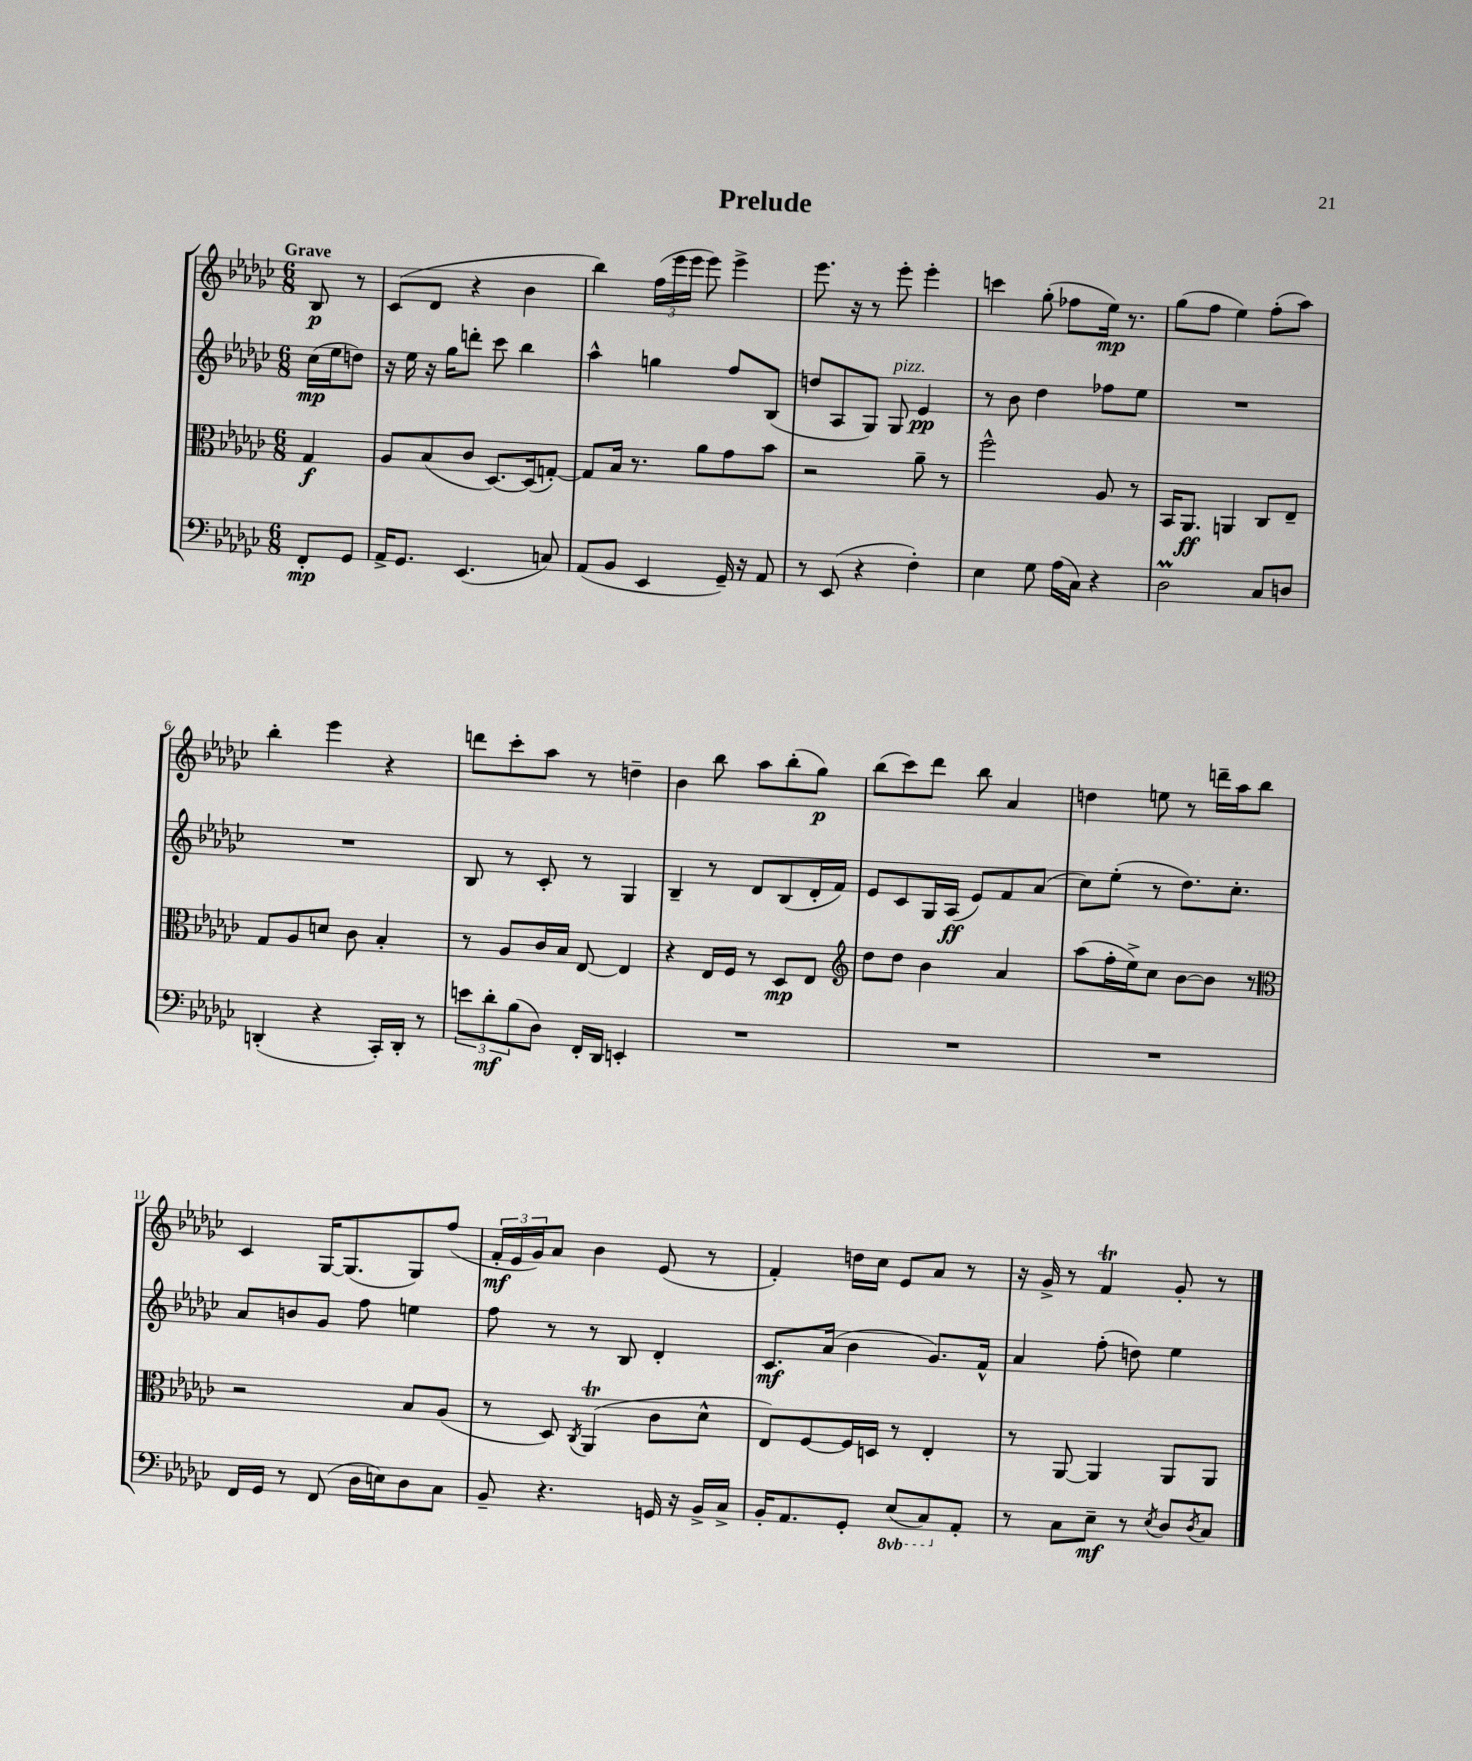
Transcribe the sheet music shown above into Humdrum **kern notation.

**kern	**dynam	**kern	**dynam	**kern	**dynam	**kern	**dynam
*part4	*part4	*part3	*part3	*part2	*part2	*part1	*part1
*staff4	*staff4	*staff3	*staff3	*staff2	*staff2	*staff1	*staff1
*clefF4	*	*clefC3	*	*clefG2	*	*clefG2	*
*k[b-e-a-d-g-c-]	*	*k[b-e-a-d-g-c-]	*	*k[b-e-a-d-g-c-]	*	*k[b-e-a-d-g-c-]	*
*M6/8	*	*M6/8	*	*M6/8	*	*M6/8	*
=	=	=	=	=	=	=	=
!	!	!	!	!	!	!LO:TX:a:B:t=Grave	!
8FF'/L	mp	4G-/	f	(16cc-\LL	mp	8B-/	p
.	.	.	.	16ee-\J	.	.	.
8GG-/J	.	.	.	8ddn\J)	.	8r	.
=1	=1	=1	=1	=1	=1	=1	=1
16AA-^/KL	.	8A-/L	.	16r	.	(8c-/L	.
8.GG-/J	.	.	.	16ee-\	.	.	.
.	.	(8B-/	.	16r	.	8d-/J	.
.	.	.	.	16gg-\KL	.	.	.
(4.EE-/	.	8c-/J	.	8dddn'\J	.	4r	.
.	.	[8.D-/L)	.	8ccc-\	.	.	.
.	.	.	.	4bb-\	.	4b-\	.
.	.	(16D-/k]	.	.	.	.	.
8Cn/)	.	[8Gn'/J)	.	.	.	.	.
=2	=2	=2	=2	=2	=2	=2	=2
(8AA-/L	.	8G/L]	.	4aa-^^\	.	4bb-\)	.
8BB-/J	.	16B-/Jk	.	.	.	.	.
.	.	8.r	.	.	.	.	.
4EE-/	.	.	.	4ggn\	.	(24ff\LL	.
.	.	.	.	.	.	24eee-\	.
.	.	.	.	.	.	24eee-\JJ	.
.	.	8a-\L	.	.	.	8eee-\)	.
16GG-~/)	.	8g-\	.	8ff/L	.	4eee-^\	.
16r	.	.	.	.	.	.	.
8AA-/	.	8b-\J	.	(8B-/J	.	.	.
=3	=3	=3	=3	=3	=3	=3	=3
8r	.	2r	.	8ddn/L	.	8.eee-\	.
(8EE-/	.	.	.	8A-/	.	.	.
.	.	.	.	.	.	16r	.
4r	.	.	.	8G-/J)	.	8r	.
!	!	!	!	!LO:TX:a:i:t=pizz.	!	!	!
.	.	.	.	8G-/	.	8eee-'\	.
4F'\)	.	8a-~\	.	4e-/	pp	4eee-'\	.
.	.	8r	.	.	.	.	.
=4	=4	=4	=4	=4	=4	=4	=4
4E-\	.	2ff^^\	.	8r	.	4cccn\	.
.	.	.	.	8b-\	.	.	.
8G-\	.	.	.	4dd-\	.	(8gg-'\	.
(16A-\LL	.	.	.	.	.	8ff-X\L	.
16C-\JJ)	.	.	.	.	.	.	.
4r	.	8A-/	.	8ff-X\L	.	16ee-\Jk)	mp
.	.	.	.	.	.	8.r	.
.	.	8r	.	8ee-\J	.	.	.
=5	=5	=5	=5	=5	=5	=5	=5
2D-M\	.	16BB-/KL	.	2.r	.	(8gg-\L	.
.	.	8.AA-/J	ff	.	.	.	.
.	.	.	.	.	.	8ff\J	.
.	.	4AAn/	.	.	.	4ee-\)	.
8C-/L	.	8C-/L	.	.	.	(8ff'\L	.
8Dn/J	.	8E-~/J	.	.	.	8aa-\J)	.
!!LO:LB:g=z
=6	=6	=6	=6	=6	=6	=6	=6
(4DDn'/	.	8G-/L	.	2.r	.	4bb-'\	.
.	.	8A-/	.	.	.	.	.
4r	.	8dn/J	.	.	.	4eee-\	.
.	.	8c-\	.	.	.	.	.
16CC-'/LL)	.	4B-'/	.	.	.	4r	.
16DD'/JJ	.	.	.	.	.	.	.
8r	.	.	.	.	.	.	.
=7	=7	=7	=7	=7	=7	=7	=7
12en\L	.	8r	.	8B-/	.	8dddn\L	.
12d-'\	mf	.	.	.	.	.	.
.	.	8A-/L	.	8r	.	8ccc-'\	.
(12B-\	.	.	.	.	.	.	.
8D-\J)	.	16c-/L	.	8c-'/	.	8aa-\J	.
.	.	16B-/JJ	.	.	.	.	.
16FF'/LL	.	[8E-/	.	8r	.	8r	.
16DD-/JJ	.	.	.	.	.	.	.
4EEn'/	.	4E-/]	.	4G-/	.	4ddn~\	.
=8	=8	=8	=8	=8	=8	=8	=8
2.r	.	4r	.	4B-~/	.	4b-\	.
.	.	16E-/LL	.	8r	.	8bb-\	.
.	.	16F/JJ	.	.	.	.	.
.	.	8r	.	8d-/L	.	8aa-\L	.
.	.	8D-/L	mp	(8B-/	.	(8bb-'\	.
.	.	8E-/J	.	16d-'/L	.	8gg-\J)	p
.	.	.	.	16f/JJ)	.	.	.
=9	=9	=9	=9	=9	=9	=9	=9
*	*	*clefG2	*	*	*	*	*
2.r	.	8dd-\L	.	8e-/L	.	(8bb-\L	.
.	.	8dd-\J	.	8c-/	.	8ccc-\)	.
.	.	4b-\	.	16G-/L	.	8ddd-\J	.
.	.	.	.	(16A-/JJ	ff	.	.
.	.	.	.	8e-/L)	.	8bb-\	.
.	.	4a-/	.	8f/	.	4a-/	.
.	.	.	.	(8a-/J	.	.	.
=10	=10	=10	=10	=10	=10	=10	=10
2.r	.	(8aa-\L	.	8cc-\L)	.	4ddn\	.
.	.	16ff'\L	.	(8ee-'\J	.	.	.
.	.	16ee-^\J)	.	.	.	.	.
.	.	8cc-\J	.	8r	.	8een\	.
.	.	[8b-\L	.	8.dd-\L)	.	8r	.
.	.	8b-\J]	.	.	.	16dddn~\LL	.
.	.	.	.	8.cc-'\J	.	16aa-\J	.
.	.	8r	.	.	.	8bb-\J	.
!!LO:LB:g=z
=11	=11	=11	=11	=11	=11	=11	=11
*	*	*clefC3	*	*	*	*	*
16FF/LL	.	2r	.	8a-/L	.	4c-/	.
16GG-/JJ	.	.	.	.	.	.	.
8r	.	.	.	8bn/	.	.	.
(8FF/	.	.	.	8g-/J	.	[16G-/KL	.
.	.	.	.	.	.	(8.G-/]	.
16D-\LL	.	.	.	8ff\	.	.	.
16En\J)	.	.	.	.	.	.	.
8D-\	.	8B-/L	.	4een\	.	8G-/)	.
8C-\J	.	(8A-/J	.	.	.	(8ff/J	.
=12	=12	=12	=12	=12	=12	=12	=12
8BB-~/	.	8r	.	8ff\	.	24f'/LL	mf
.	.	.	.	.	.	24e-/	.
.	.	.	.	.	.	24g-/J)	.
4.r	.	8D-/)	.	8r	.	8a-/J	.
.	.	8qC-/	.	.	.	.	.
.	.	(4AA-T/	.	8r	.	4b-\	.
.	.	.	.	8B-/	.	.	.
16GGn/	.	8c-\L	.	4d-'/	.	(8e-/	.
16r	.	.	.	.	.	.	.
16BB-^/LL	.	8d-^^\J	.	.	.	8r	.
16C-^/JJ	.	.	.	.	.	.	.
=13	=13	=13	=13	=13	=13	=13	=13
16BB-'/KL	.	8E-/L)	.	8.c-/L	mf	4f'/)	.
8.AA-/	.	.	.	.	.	.	.
.	.	[8F/	.	.	.	.	.
.	.	.	.	(16a-/Jk	.	.	.
8GG-'/J	.	16F/L]	.	4b-\	.	16ddn\LL	.
.	.	16Dn/JJ	.	.	.	16cc-\JJ	.
*8ba	*	*	*	*	*	*	*
(8EE-/L	.	8r	.	.	.	8e-/L	.
8CC-/)	.	4E-'/	.	8.g-/L)	.	8a-/J	.
*X8ba	*	*	*	*	*	*	*
8AA-'/J	.	.	.	.	.	8r	.
.	.	.	.	16f^^/Jk	.	.	.
=14	=14	=14	=14	=14	=14	=14	=14
8r	.	8r	.	4a-/	.	16r	.
.	.	.	.	.	.	16g-^/	.
8C-\L	.	[8AA-/	.	.	.	8r	.
8E-~\J	mf	4AA-/]	.	(8ff'\	.	4ft/	.
8r	.	.	.	8ddn\)	.	.	.
8qE-/	.	.	.	.	.	.	.
8D-/L	.	8AA-/L	.	4ee-\	.	8g-'/	.
8qD-/	.	.	.	.	.	.	.
8C-/J	.	8AA-/J	.	.	.	8r	.
==	==	==	==	==	==	==	==
*-	*-	*-	*-	*-	*-	*-	*-
